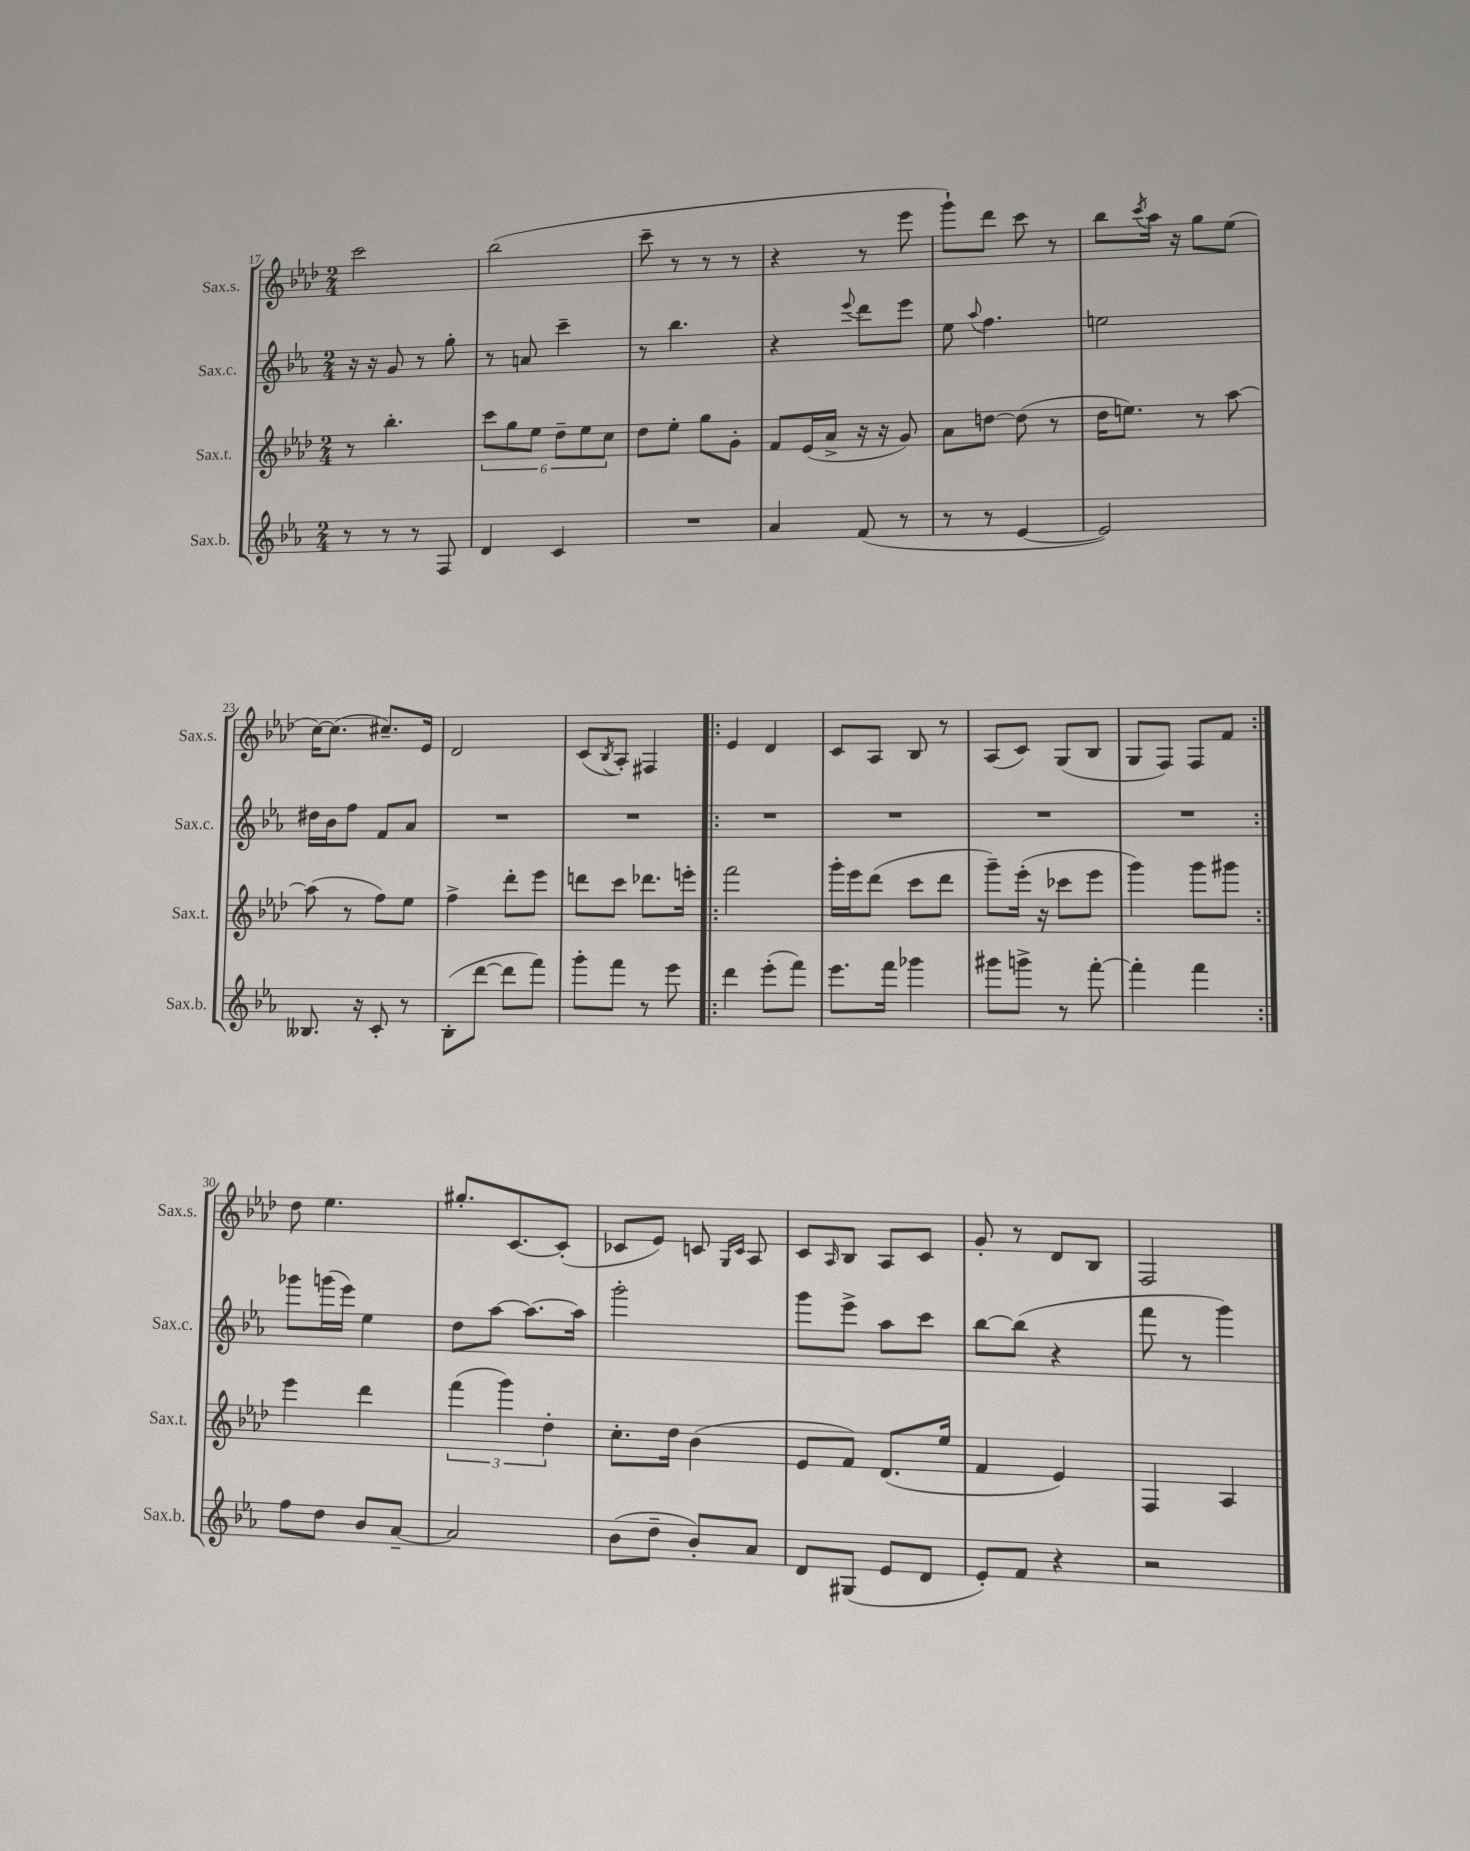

**kern	**kern	**kern	**kern
*part4	*part3	*part2	*part1
*staff4	*staff3	*staff2	*staff1
*I"Sax.b.	*I"Sax.t.	*I"Sax.c.	*I"Sax.s.
*I'Sax.b.	*I'Sax.t.	*I'Sax.c.	*I'Sax.s.
*clefG2	*clefG2	*clefG2	*clefG2
*k[b-e-a-]	*k[b-e-a-d-]	*k[b-e-a-]	*k[b-e-a-d-]
*M2/4	*M2/4	*M2/4	*M2/4
=17	=17	=17	=17
8r	8r	16r	2ccc\
.	.	16r	.
8r	4.bb-'\	8g/	.
8r	.	8r	.
8F/	.	8gg'\	.
=18	=18	=18	=18
4d/	12ccc\L	8r	(2bb-\
.	12gg\	.	.
.	.	8an/	.
.	12ee-\J	.	.
4c/	12dd-~\L	4ccc~\	.
.	12ee-\	.	.
.	12cc\J	.	.
=19	=19	=19	=19
2r	8dd-\L	8r	8ccc~\
.	8ee-'\J	4.bb-\	8r
.	8gg\L	.	8r
.	8g'\J	.	8r
=20	=20	=20	=20
4a-/	8f/L	4r	4r
.	(16e-/L	.	.
.	16a-^/JJ	.	.
.	.	8qqeee-/	.
(8f/	16r	8ddd\L	8r
.	16r	.	.
8r	8g/)	8eee-\J	8eee-\
=21	=21	=21	=21
8r	8a-\L	8ee-\	8ggg`\L)
.	.	8qqaa-/	.
8r	[8ddn\J	4.ff\	8ddd-\J
[4e-/	(8dd\]	.	8ccc\
.	8r	.	8r
=22	=22	=22	=22
2e-/])	16dd-\KL	2een\	8bb-\L
.	8.een\J)	.	.
.	.	.	8qccc/
.	.	.	16aa-\Jk
.	.	.	16r
.	8r	.	8gg\L
.	[8aa-\	.	(8ee-\J
!!LO:LB:g=z
=23	=23	=23	=23
8.B--X/	(8aa-\]	16dd#X\LL	[16cc\KL)
.	.	16b-\J	(8.cc\J]
.	8r	8ff\J	.
16r	.	.	.
8c'/	8ff\L)	8f/L	8.cc#X~/L)
8r	8ee-\J	8a-/J	.
.	.	.	16e-/Jk
=24	=24	=24	=24
(8B-'\L	4ff^\	2r	2d-/
[8ddd\J	.	.	.
8ddd\L]	8ddd-'\L	.	.
8fff\J)	8eee-\J	.	.
=25	=25	=25	=25
8ggg'\L	8dddn\L	2r	(8c/L
.	.	.	8qB-/
8fff\J	8ccc\J	.	8A-'/J)
8r	8.ddd-X\L	.	4F#X/
8eee-\	.	.	.
.	16eeen'\Jk	.	.
=26!|:	=26!|:	=26!|:	=26!|:
4ddd\	2fff\	2r	4e-/
(8eee-'\L	.	.	4d-/
8fff\J)	.	.	.
=27	=27	=27	=27
8.eee-\L	16ggg'\LL	2r	8c/L
.	16eee-\J	.	.
.	(8ddd-\J	.	8A-/J
16fff\Jk	.	.	.
4ggg-X\	8ccc\L	.	8B-/
.	8ddd-\J	.	8r
=28	=28	=28	=28
8ggg#X\L	8ggg~\L)	2r	(8A-/L
8gggn^\J	(16eee-'\Jk	.	8c/J)
.	16r	.	.
8r	8ccc-X\L	.	(8G/L
[8fff'\	8eee-\J	.	8B-/J
=29	=29	=29	=29
4fff'\]	4ggg\)	2r	8G/L
.	.	.	8F/J)
4fff\	8ggg\L	.	8F/L
.	8ggg#X\J	.	8f/J
!!LO:LB:g=z
=30:|!	=30:|!	=30:|!	=30:|!
8ff\L	4eee-\	8ggg-X\L	8dd-\
8dd\J	.	(16gggn\L	4.ee-\
.	.	16eee-\JJ)	.
8b-/L	4ddd-\	4ee-\	.
[8a-~/J	.	.	.
=31	=31	=31	=31
2a-/]	(6fff\	8dd\L	8.gg#X'/L
.	.	[8aa-\J	.
.	6ggg\)	.	.
.	.	.	[8.c/
.	.	8.aa-\L_	.
.	6dd-'\	.	.
.	.	.	(8c'/J]
.	.	16aa-\Jk]	.
=32	=32	=32	=32
(8b-\L	8.cc'\L	2ggg'\	8c-X/L
8dd~\J	.	.	8e-/J)
.	16dd-\Jk	.	.
8b-'/L)	(4b-\	.	8cn/
.	.	.	16qqG/LL
.	.	.	16qqc/JJ
8a-/J	.	.	8A-/
=33	=33	=33	=33
8d/L	8e-/L	8ggg\L	8c/L
.	.	.	16qqA-/
(8G#X/J	8f/J)	8eee-^\J	8B-/J
8e-/L	(8.d-/L	8aa-\L	8A-/L
8d/J	.	8ccc\J	8c/J
.	16ee-/Jk	.	.
=34	=34	=34	=34
8e-'/L)	4f/	[8bb-\L	8g'/
8f/J	.	(8bb-\J]	8r
4r	4e-/)	4r	8d-/L
.	.	.	8B-/J
=35	=35	=35	=35
2r	4F/	8fff\	2F/
.	.	8r	.
.	4A-/	4ggg\)	.
==	==	==	==
*-	*-	*-	*-
